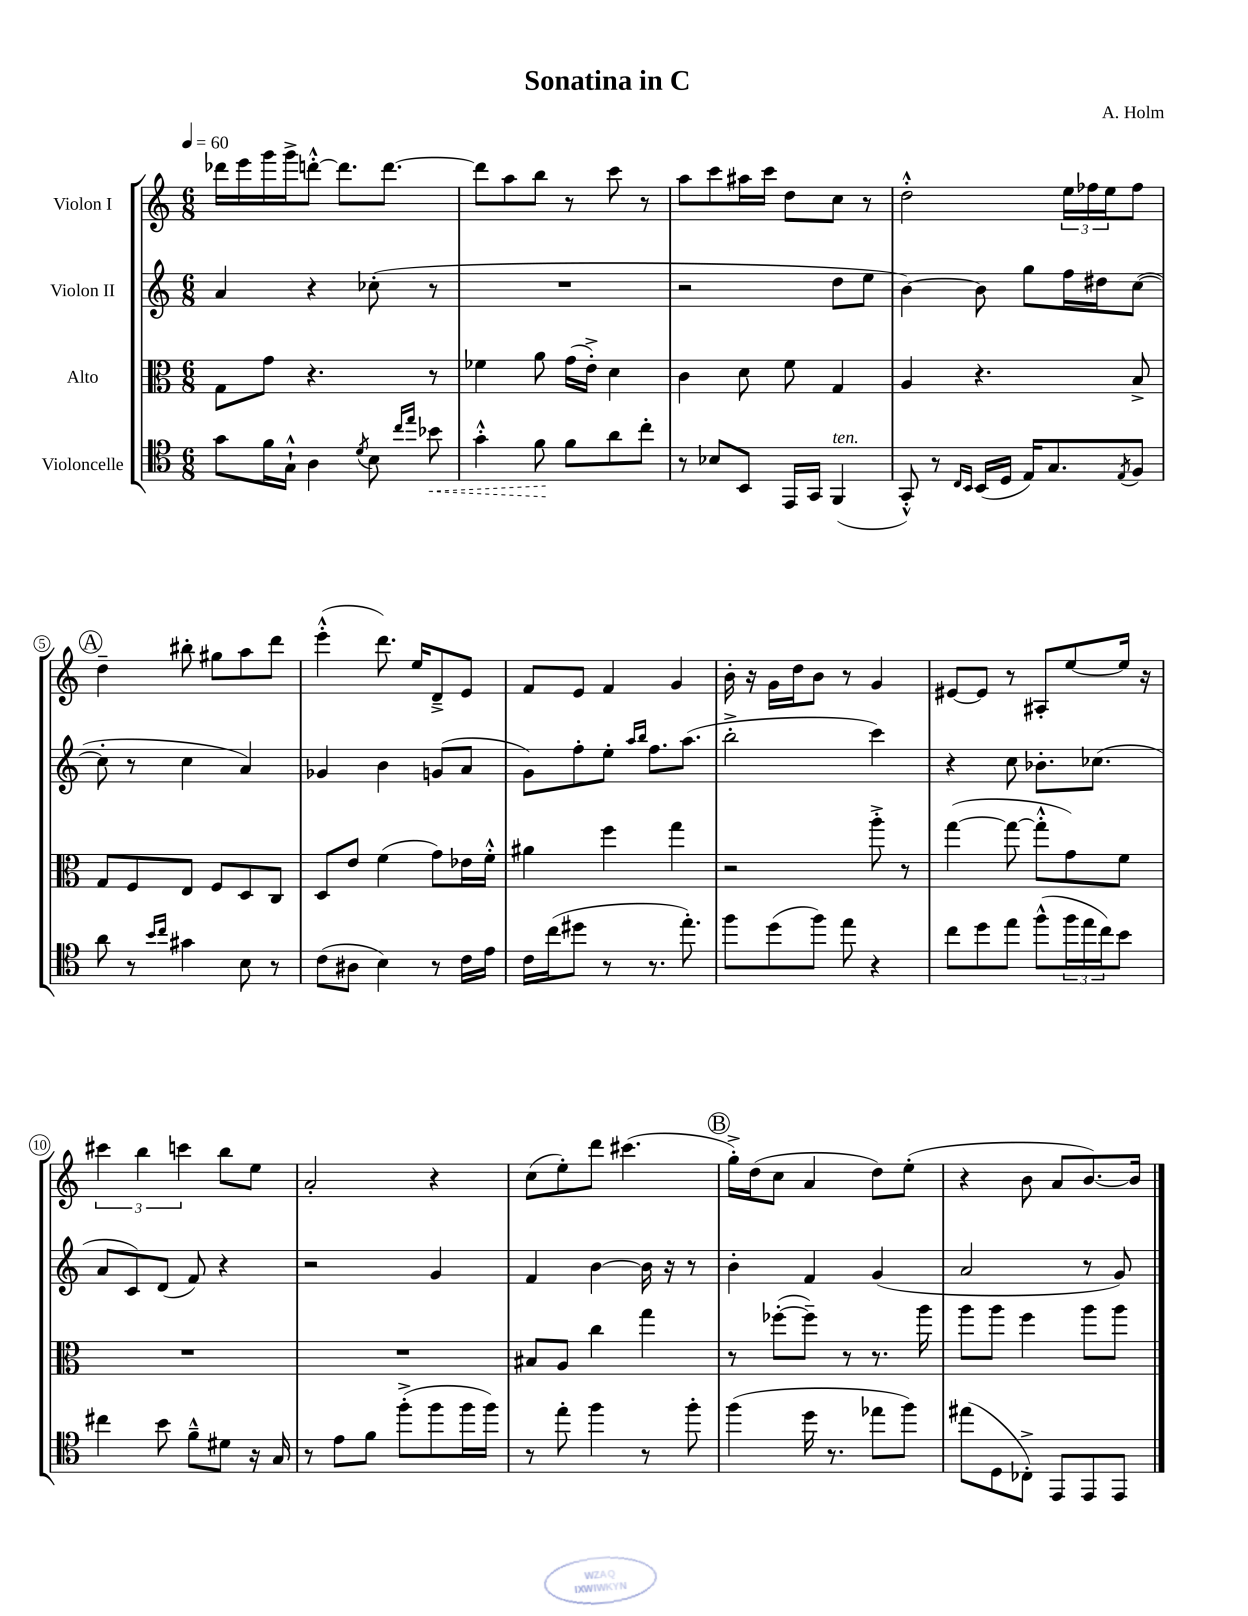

**kern	**kern	**kern	**kern
*staff4	*staff3	*staff2	*staff1
*clefC4	*clefC3	*clefG2	*clefG2
*k[]	*k[]	*k[]	*k[]
*M6/8	*M6/8	*M6/8	*M6/8
*MM60	*MM60	*MM60	*MM60
8g\L	8G\L	4a/	16ddd-\LL
.	.	.	16eee\
16f\L	8g\J	.	16ggg\
16G`^^\JJ	.	.	16ggg^\J
4A\	4.r	4r	[8ddd'^^\J
.	.	.	8.ddd\]L
8qd/	.	.	.
8B\	.	(8cc-'\	.
.	.	.	[8.ddd\J
16qqcc/LL	.	.	.
16qqee/JJ	.	.	.
8b-\	8r	8r	.
=	=	=	=
4g'^^\	4f-\	2.r	8ddd\]L
.	.	.	8aa\
8f\	8a\	.	8bb\J
8f\L	(16g\LL	.	8r
.	16e'^\JJ)	.	.
8a\	4d\	.	8ccc\
8cc'\J	.	.	8r
=	=	=	=
8r	4c\	2r	8aa\L
8B-/L	.	.	8ccc\
8BB/J	8d\	.	16aa#\L
.	.	.	16ccc\JJ
16EE/LL	8f\	.	8dd\L
16GG/JJ	.	.	.
(4FF/	4G/	8dd\L	8cc\J
.	.	8ee\J	8r
=	=	=	=
8GG'^^/)	4A/	[4b\)	2dd'^^\
8r	.	.	.
16qqC/LL	.	.	.
16qqBB/JJ	.	.	.
(16BB/LL	4.r	8b\]	.
16D/JJ	.	.	.
16E/LK)	.	8gg\L	.
8.G/	.	.	.
.	.	16ff\L	24ee\LL
.	.	.	24ff-\
.	.	16dd#\J	.
.	.	.	24ee\J
8qE/	.	.	.
8F/J	8B^/	([8cc\J	8ff-\J
=	=	=	=
8a\	8G/L	8cc'\]	4dd~\
8r	8F/	8r	.
16qqb/LL	.	.	.
16qqcc/JJ	.	.	.
4g#\	8E/J	4cc\	8bb#'\
.	8F/L	.	8gg#\L
8B\	8D/	4a/)	8aa\
8r	8C/J	.	8ddd\J
=	=	=	=
(8c\L	8D/L	4g-/	(4eee'^^\
8A#\J	8e/J	.	.
4B\)	(4f\	4b\	8.ddd\)
.	.	.	16ee/LK
8r	8g\L)	(8g/L	8d~^/
16c\LL	16e-\L	8a/J	8e/J
16e\JJ	16f'^^\JJ	.	.
=	=	=	=
16c\LL	4a#\	8g\L)	8f/L
(16cc\J	.	.	.
8dd#\J	.	8ff'\	8e/J
8r	4ff\	8ee'\J	4f/
.	.	16qqaa/LL	.
.	.	16qqbb/JJ	.
8.r	.	8.ff\L	.
.	4gg\	.	4g/
8.ee'\)	.	(8.aa\J	.
=	=	=	=
8ff\L	2r	2bb'^\	16b'\
.	.	.	16r
(8dd\	.	.	16g\LL
.	.	.	16dd\J
8ff\J)	.	.	8b\J
8ee\	.	.	8r
4r	8aa'^\	4ccc\)	4g/
.	8r	.	.
=	=	=	=
8cc\L	([4gg\	4r	[8e#/L
8dd\	.	.	8e#/]J
8ee\J	8gg\_	8cc\	8r
(8ff^^\L	8gg'^^\]L	8.b-'\L	8A#'/L
24ff\L	8g\)	.	[8ee/
24ee\	.	.	.
.	.	(8.cc-\J	.
24cc\J)	.	.	.
8b\J	8f\J	.	16ee/]Jk
.	.	.	16r
=	=	=	=
4cc#\	2.r	8a/L	6ccc#\
.	.	8c/)	.
.	.	.	6bb\
8b\	.	(8d/J	.
.	.	.	6ccc\
8f~^^\L	.	8f/)	.
8d#\J	.	4r	8bb\L
16r	.	.	8ee\J
16G/	.	.	.
=	=	=	=
8r	2.r	2r	2a'/
8e\L	.	.	.
8f\J	.	.	.
(8ff'^\L	.	.	.
8ff\	.	4g/	4r
16ff\L	.	.	.
16ff\JJ)	.	.	.
=	=	=	=
8r	8B#/L	4f/	(8cc\L
8ee'\	8A/J	.	8ee'\)
4ff\	4cc\	[4b\	8ddd\J
.	.	.	(4.ccc#\
8r	4gg\	16b\]	.
.	.	16r	.
8ff'\	.	8r	.
=	=	=	=
(4ff\	8r	4b'\	16gg'^\LL)
.	.	.	(16dd\J
.	([8ff-'\L	.	8cc\J
16dd\	8ff-~\]J)	4f/	4a/
8.r	.	.	.
.	8r	.	.
8ee-\L	8.r	(4g/	8dd\L)
8ff\J)	.	.	(8ee'\J
.	16aa\	.	.
=	=	=	=
(8ee#\L	8aa\L	2a/	4r
8D\	8aa\J	.	.
8C-'^\J)	4ff\	.	8b\
8EE/L	.	.	8a/L
8EE/	8aa\L	8r	[8.b/)
8EE/J	8aa\J	8g/)	.
.	.	.	16b/]Jk
==	==	==	==
*-	*-	*-	*-
